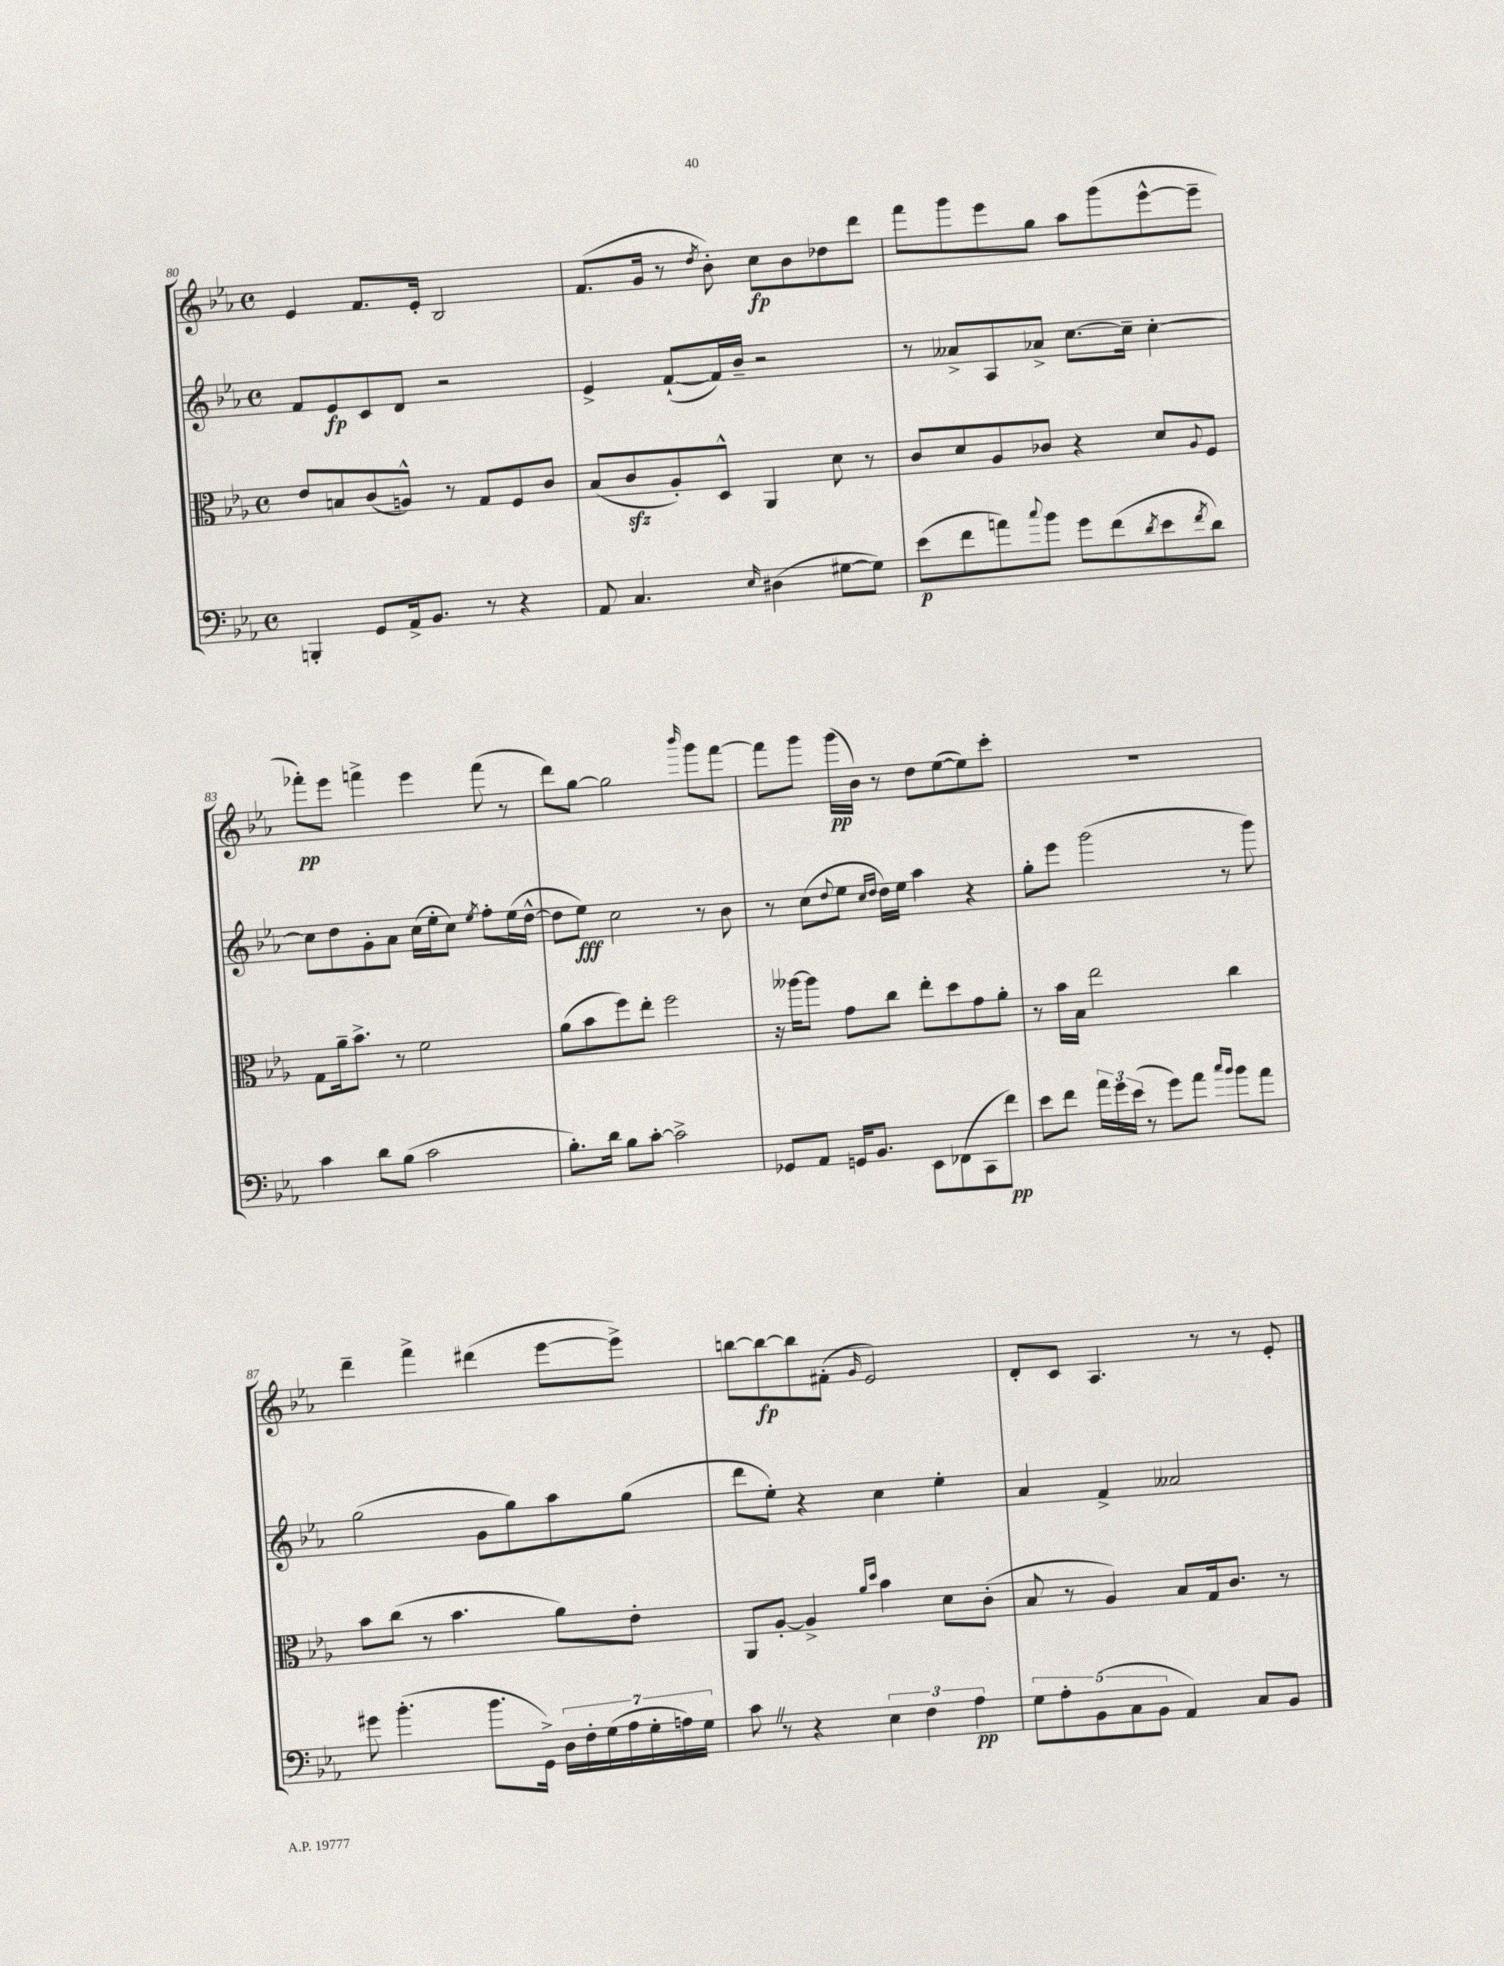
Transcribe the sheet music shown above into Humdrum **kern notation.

**kern	**dynam	**kern	**kern	**dynam	**kern	**dynam
*part4	*part4	*part3	*part2	*part2	*part1	*part1
*staff4	*staff4	*staff3	*staff2	*staff2	*staff1	*staff1
*clefF4	*	*clefC3	*clefG2	*	*clefG2	*
*k[b-e-a-]	*	*k[b-e-a-]	*k[b-e-a-]	*	*k[b-e-a-]	*
*M4/4	*	*M4/4	*M4/4	*	*M4/4	*
*met(c)	*	*met(c)	*met(c)	*	*met(c)	*
=80	=80	=80	=80	=80	=80	=80
4BBBn'/	.	8e-/L	8f/L	.	4e-/	.
.	.	8Bn/	8e-/	fp	.	.
8GG/L	.	(8c/	8c/	.	8.f/L	.
16AA-^/k	.	8An^^/J)	8d/J	.	.	.
8.BB-/J	.	.	.	.	16e-'/Jk	.
.	.	8r	2r	.	2B-/	.
8r	.	8G/L	.	.	.	.
4r	.	8F/	.	.	.	.
.	.	8c/J	.	.	.	.
=81	=81	=81	=81	=81	=81	=81
8AA-/	.	(8B-/L	4e-^/	.	(8.f/L	.
4.C/	.	8czz/	.	.	.	.
.	.	.	.	.	16g/Jk	.
.	.	8A-'/)	([8f`/L	.	8r	.
.	.	.	.	.	8qdd/	.
.	.	8D^^/J	16f/L])	.	8b-'\)	.
.	.	.	16b-~/JJ	.	.	.
16qqE-/	.	.	.	.	.	.
(4D#X\	.	4AA-/	2r	.	8cc\L	fp
.	.	.	.	.	8b-\	.
[8G#X\L	.	8d\	.	.	8dd-X\	.
8G#\J])	.	8r	.	.	8ddd\J	.
=82	=82	=82	=82	=82	=82	=82
(8e-\L	p	8c/L	8r	.	8fff\L	.
8f\	.	8d/	8a--X^/L	.	8ggg\	.
8an\)	.	8A-/	8A-/	.	8eee-\	.
8qqcc/	.	.	.	.	.	.
8b-\J	.	8c-X/J	8a-X^/J	.	8gg\J	.
8g\L	.	4r	[8.cc\L	.	8aa-\L	.
(8f\	.	.	.	.	(8ggg\	.
.	.	.	16cc~\Jk]	.	.	.
8qd/	.	.	.	.	.	.
8e-\	.	8d/L	[4cc'\	.	[8eee-^^\	.
8qf/	.	8qqA-/	.	.	.	.
8d\J)	.	8F/J	.	.	8eee-~\J]	.
!!LO:LB:g=z
=83	=83	=83	=83	=83	=83	=83
4c\	.	8G\L	8cc\L]	.	8fff-X'\L)	pp
.	.	16a-~\k	8dd\	.	8eee-\J	.
.	.	8.b-^\J	.	.	.	.
8d\L	.	.	8g'\	.	4fffn^\	.
(8B-\J	.	8r	8a-\J	.	.	.
2c\	.	2f\	(16cc\LL	.	4eee-\	.
.	.	.	16ee-'\J	.	.	.
.	.	.	8cc\J)	.	.	.
.	.	.	8qee-/	.	.	.
.	.	.	8ff'\L	.	(8fff\	.
.	.	.	(16ee-\L	.	8r	.
.	.	.	[16dd^^\JJ	.	.	.
=84	=84	=84	=84	=84	=84	=84
8.B-'\L)	.	(8a-\L	8dd\L]	.	8ddd\L)	.
.	.	8b-\	8ee-\J)	fff	[8gg\J	.
16d\Jk	.	.	.	.	.	.
8B-\L	.	8ff\)	2cc\	.	2gg\]	.
[8c'\J	.	8ee-'\J	.	.	.	.
2c^\]	.	2ff\	.	.	.	.
.	.	.	.	.	16qqbbb-/	.
.	.	.	8r	.	8ggg\L	.
.	.	.	8b-\	.	[8fff\J	.
=85	=85	=85	=85	=85	=85	=85
8GG-X/L	.	16r	8r	.	8fff\L]	.
.	.	[16aa--X\KL	.	.	.	.
8AA-/J	.	8aa--\J]	(8cc\L	.	8ggg\J	.
.	.	.	8qqdd/	.	.	.
16GGn/KL	.	8g\L	8ee-\J	.	(16ggg\LL	pp
8.BB-/J	.	.	.	.	16b-\JJ)	.
.	.	.	16qqcc/LL	.	.	.
.	.	.	16qqdd/JJ	.	.	.
.	.	8cc\J	16dd\LL)	.	8r	.
.	.	.	16ee-\JJ	.	.	.
8EE-\L	.	8ee-'\L	4aa-\	.	8dd\L	.
(8FF-X\	.	8dd\	.	.	([8ee-\	.
8CC\	.	8g\	4r	.	8ee-\])	.
8f\J)	pp	8a-'\J	.	.	8ccc'\J	.
=86	=86	=86	=86	=86	=86	=86
8e-\L	.	8r	8gg'\L	.	1r	.
8f\J	.	16b-\LL	8eee-\J	.	.	.
.	.	16B-\JJ	.	.	.	.
24a-\LL	.	2ee-\	(2ggg\	.	.	.
24g\	.	.	.	.	.	.
(24e-\JJ	.	.	.	.	.	.
8r	.	.	.	.	.	.
8g\L)	.	.	.	.	.	.
8a-\J	.	.	.	.	.	.
16qqcc/LL	.	.	.	.	.	.
16qqb-/JJ	.	.	.	.	.	.
8b-\L	.	4cc\	8r	.	.	.
8a-\J	.	.	8ggg\)	.	.	.
!!LO:LB:g=z
=87	=87	=87	=87	=87	=87	=87
8g#X\	.	8b-\L	(2gg\	.	4ddd~\	.
(4.b-'\	.	(8cc\J	.	.	.	.
.	.	8r	.	.	4fff^\	.
.	.	4.b-\	.	.	.	.
8.b-\L	.	.	8g\L	.	(4ddd#X\	.
.	.	.	8gg\)	.	.	.
16GG^\Jk)	.	.	.	.	.	.
28D\LL	.	8a-\L)	8aa-\	.	[8eee-\L	.
28F'\	.	.	.	.	.	.
(28G\	.	.	.	.	.	.
28A-\	.	.	.	.	.	.
.	.	8e-'\J	(8gg\J	.	8eee-^\J])	.
28G'\	.	.	.	.	.	.
28An\)	.	.	.	.	.	.
28G\JJ	.	.	.	.	.	.
=88	=88	=88	=88	=88	=88	=88
8cZ\	.	8AA-/L	8ddd\L	.	[8bbn\L	.
8r	.	[8A-'/J	8ee-'\J)	.	8bb\_	fp
4r	.	4A-^/]	4r	.	8bb\]	.
.	.	.	.	.	(8f#X'\J	.
.	.	16qqa-/LL	.	.	.	.
.	.	16qqdd/JJ	.	.	16qqg/	.
6E-\	.	4b-\	4cc\	.	2e-/)	.
6F\	.	.	.	.	.	.
.	.	8d\L	4ee-'\	.	.	.
6A-\	pp	.	.	.	.	.
.	.	(8c'\J	.	.	.	.
=89	=89	=89	=89	=89	=89	=89
10G\L	.	8B-/	4a-/	.	8d'/L	.
10A-'\	.	.	.	.	.	.
.	.	8r	.	.	8c/J	.
(10BB-\	.	.	.	.	.	.
.	.	4A-/)	4f^/	.	4.A-/	.
10C\	.	.	.	.	.	.
10BB-\J	.	.	.	.	.	.
4AA-/)	.	8B-/L	2a--X/	.	.	.
.	.	16G/k	.	.	8r	.
.	.	8.c/J	.	.	.	.
8C/L	.	.	.	.	8r	.
8BB-/J	.	8r	.	.	8e-'/	.
==	==	==	==	==	==	==
*-	*-	*-	*-	*-	*-	*-
